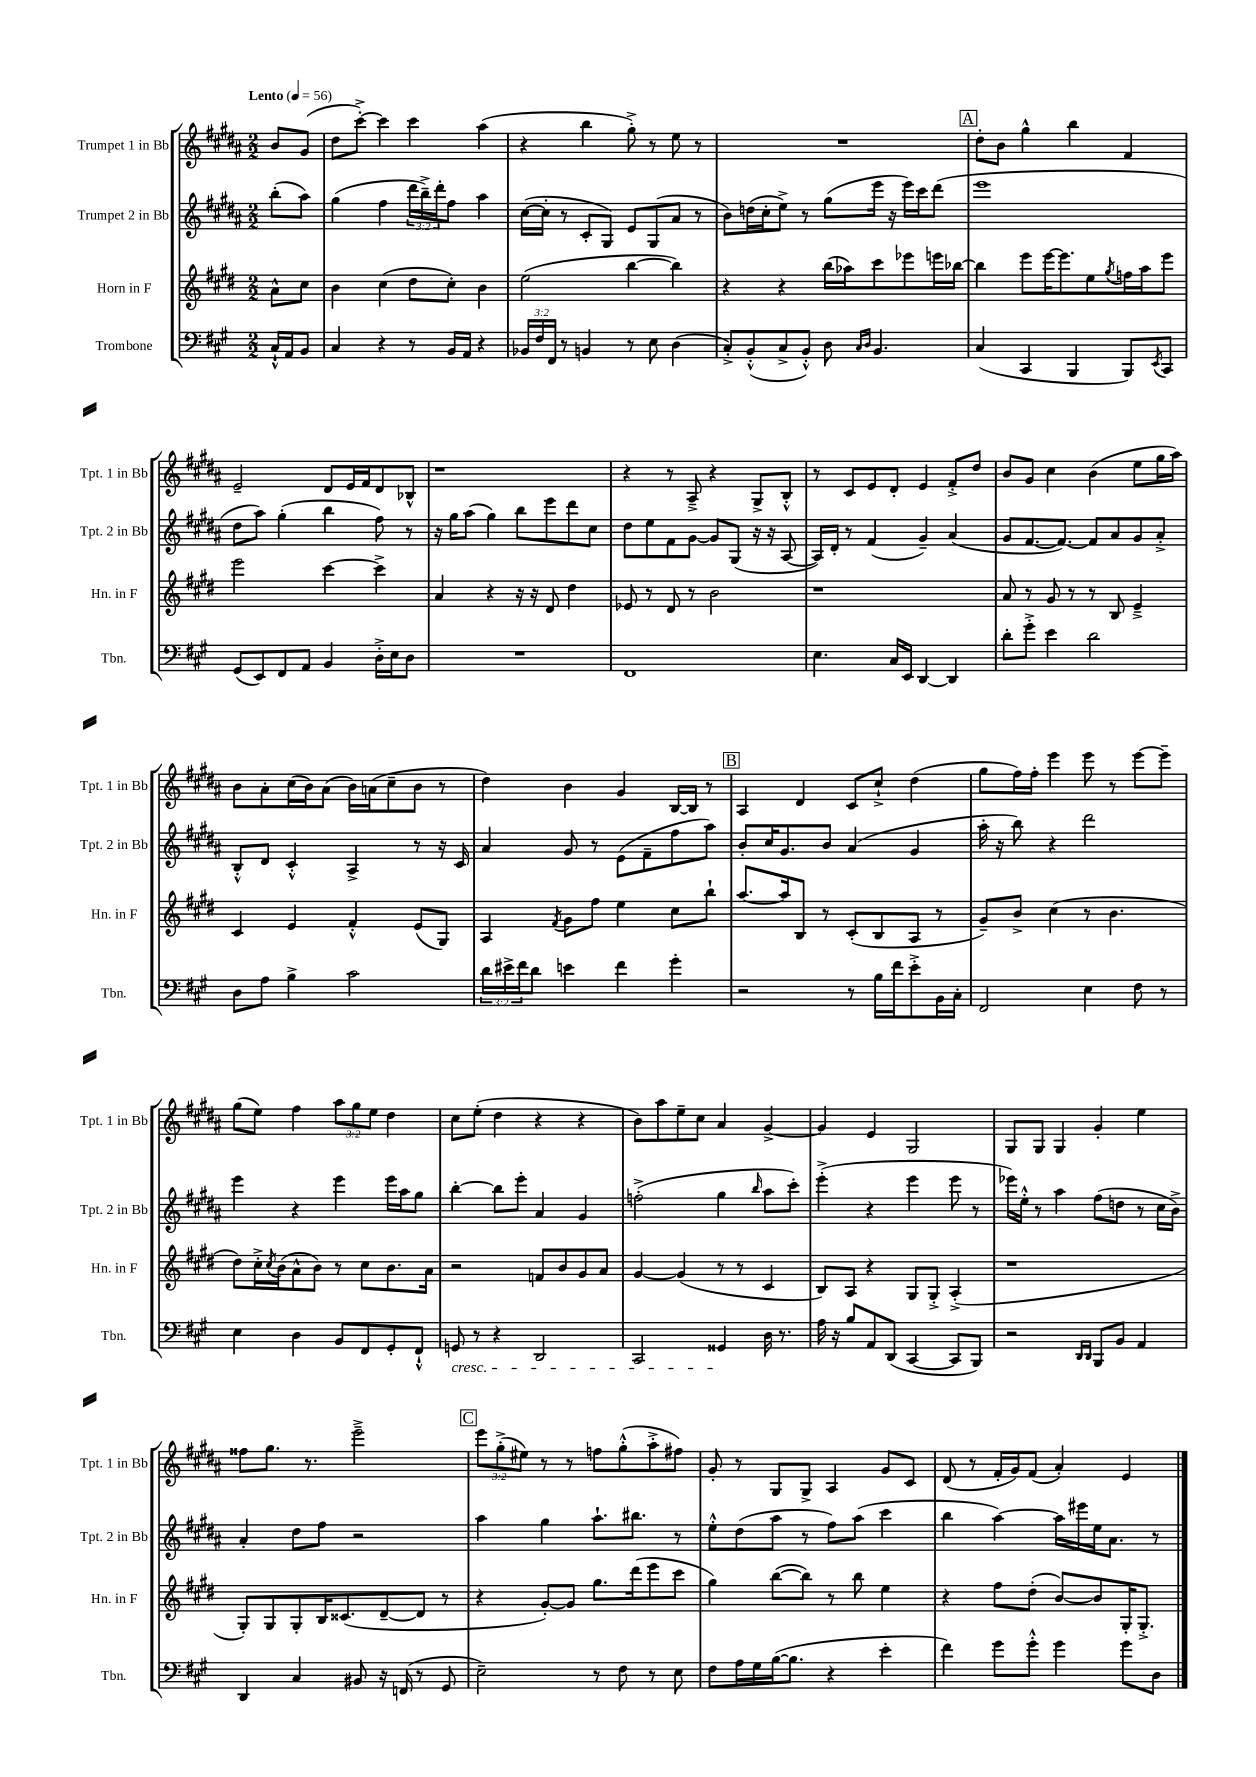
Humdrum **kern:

**kern	**kern	**kern	**kern
*staff4	*staff3	*staff2	*staff1
*clefF4	*clefG2	*clefG2	*clefG2
*k[f#c#g#]	*k[f#c#g#d#]	*k[f#c#g#d#a#]	*k[f#c#g#d#a#]
*M2/2	*M2/2	*M2/2	*M2/2
*MM56	*MM56	*MM56	*MM56
16C#`^^	8a^^	(8bb'	8b
16AA	.	.	.
8BB	8cc#	8aa#)	(8g#
=	=	=	=
4C#	4b	(4gg#	8dd#
.	.	.	[8ccc#'^)
4r	(4cc#	4ff#	4ccc#]
8r	8dd#	24ddd#	4ccc#
.	.	24bb~^)	.
.	.	24ddd#'	.
16BB	8cc#')	8ff#	.
16AA	.	.	.
4r	4b	4aa#	(4aa#
=	=	=	=
24BB-	(2ee	([16cc#	4r
24F#	.	.	.
.	.	16cc#']	.
24FF#	.	.	.
8r	.	8r	.
4BB	.	8c#'	4bb
.	.	8G#)	.
8r	[4bb	8e	8gg#'^)
8E	.	(8G#	8r
(4D	4bb])	8a#	8ee
.	.	8r	8r
=	=	=	=
8C#'^)	4r	8b)	1r
(8BB'^^	.	(16dd	.
.	.	16cc#'	.
8C#^	4r	8ee^)	.
8BB'^^)	.	8r	.
8D	(16bb	(8gg#	.
.	16aa-)	.	.
16qqC#	.	.	.
16qqD	.	.	.
4.BB	8ccc#	16eee	.
.	.	16r	.
.	8eee-	16eee)	.
.	.	16ccc#	.
.	16eee	(8ddd#	.
.	[16bb-	.	.
=	=	=	=
(4C#	4bb-]	1eee	8dd#'
.	.	.	8b
4CC#	8eee	.	4gg#^^
.	[16eee	.	.
.	8.eee]	.	.
4BBB	.	.	4bb
.	8ee	.	.
.	8qgg#	.	.
8BBB)	16ff	.	4f#
.	16aa	.	.
8qEE	.	.	.
8CC#	8eee	.	.
=	=	=	=
(8GG#	2eee	8dd#	2e~
8EE)	.	8aa#)	.
8FF#	.	(4gg#'	.
8AA	.	.	.
4BB	[4ccc#	4bb	8d#
.	.	.	16e
.	.	.	16f#
16D'^	4ccc#^]	8ff#)	8d#
16E	.	.	.
8D	.	8r	8B-^^
=	=	=	=
1r	4a	16r	1r
.	.	16gg#	.
.	.	(8aa#	.
.	4r	4gg#)	.
.	16r	8bb	.
.	16r	.	.
.	8d#	8eee	.
.	4dd#	8ddd#	.
.	.	8cc#	.
=	=	=	=
1FF#	8e-	8dd#	4r
.	8r	8ee	.
.	8d#	8f#	8r
.	8r	[8g#	8A#~^
.	2b	8g#]	4r
.	.	(8G#	.
.	.	16r	8G#^
.	.	16r	.
.	.	[8A#	8B'^^
=	=	=	=
4.E	1r	16A#])	8r
.	.	16d#'	.
.	.	8r	8c#
.	.	(4f#	8e
16C#	.	.	8d#'
16EE	.	.	.
[4DD	.	4g#~)	4e
4DD]	.	(4a#	8f#'^
.	.	.	8dd#
=	=	=	=
8d'	8a	8g#	8b
8g#'^	8r	[8.f#	8g#
4e	8g#	.	4cc#
.	.	8.f#_)	.
.	8r	.	.
2d	8r	8f#]	(4b
.	8B	8a#	.
.	4e~^	8g#	8ee
.	.	8a#'^	16gg#
.	.	.	16aa#)
=	=	=	=
8D	4c#	8B'^^	8b
8A	.	8d#	8a#'
4B^	4e	4c#'^^	(16cc#
.	.	.	16b)
.	.	.	(8a#
2c#	4f#'^^	4A#^	16b)
.	.	.	(16a
.	.	.	8cc#~
.	(8e	8r	8b
.	8G#)	16r	8r
.	.	16c#	.
=	=	=	=
24d	4A	4a#	4dd#)
24e#^	.	.	.
24f#	.	.	.
8d	.	.	.
.	8qf#	.	.
4e	8g#	8g#	4b
.	8ff#	8r	.
4f#	4ee	(8e	4g#
.	.	8f#~	.
4g#'	8cc#	8ff#	[16B
.	.	.	16B]
.	8bb`	8aa#)	8r
=	=	=	=
2r	[8.aa	8b'	4A#
.	.	16cc#	.
.	16aa]	8.g#	.
.	8B	.	4d#
.	8r	8b	.
8r	(8c#'	(4a#	8c#
16B	8B	.	8cc#`^
16f#	.	.	.
8e'^	8A	4g#	(4dd#
16BB	8r	.	.
16C#'	.	.	.
=	=	=	=
2FF#	8g#~)	16aa#'	8gg#
.	.	16r	.
.	8b^	8bb)	16ff#)
.	.	.	16ff#'
.	(4cc#	4r	4eee
4E	8r	2ddd#	8eee
.	4.b	.	8r
8F#	.	.	[8eee
8r	.	.	8eee~]
=	=	=	=
4E	8dd#)	4eee	(8gg#
.	16cc#'^	.	8ee)
.	8qcc#	.	.
.	(16b	.	.
4D	8a^^	4r	4ff#
.	8b)	.	.
8BB	8r	4eee	12aa#
.	.	.	12gg#
8FF#	8cc#	.	.
.	.	.	12ee
8GG#'	8.b	16eee	4dd#
.	.	16aa#	.
8FF#`^^	.	8gg#	.
.	16a	.	.
=	=	=	=
8GG	2r	[4bb'	8cc#
8r	.	.	(8ee'
4r	.	8bb]	4dd#
.	.	8eee'	.
2DD	8f	4a#	4r
.	8b	.	.
.	8g#	4g#	4r
.	8a	.	.
=	=	=	=
2CC#	[4g#	(2ff'^	8b)
.	.	.	8aa#
.	(4g#]	.	8ee~
.	.	.	8cc#
4GG##	8r	4gg#	4a#
.	8r	.	.
.	.	16qqbb	.
16D	4c#	8aa#	[4g#^
8.r	.	.	.
.	.	8ccc#')	.
=	=	=	=
16A	8B)	(4eee'^	4g#]
16r	.	.	.
8B	8A	.	.
8AA	4r	4r	4e
(8DD	.	.	.
[4CC#	8G#	4eee	2G#
.	8G#'^	.	.
8CC#]	(4A'^	8eee	.
8BBB)	.	8r	.
=	=	=	=
2r	1r	16eee-)	8G#
.	.	16ee'^^	.
.	.	8r	8G#
.	.	4aa#	4G#
16qqDD	.	.	.
16qqDD	.	.	.
8BBB	.	(8ff#	4g#'
8BB	.	8dd	.
4AA	.	8r	4ee
.	.	16cc#	.
.	.	16b^)	.
=	=	=	=
4DD	8G#')	4a#'	8ff##
.	8G#	.	8.gg#
4C#	8G#'	8dd#	.
.	.	.	8.r
.	16B	8ff#	.
.	(8.c##	.	.
8BB#	.	2r	2eee~^
16r	[8d#~	.	.
(16FF	.	.	.
8r	8d#]	.	.
8GG#	8r	.	.
=	=	=	=
2E~)	4r	4aa#	12eee
.	.	.	(12gg#'^
.	.	.	12ee#)
.	[8g#')	4gg#	8r
.	8g#]	.	8r
8r	8.gg#	8.aa#`	8ff
8F#	.	.	(8gg#'^^
.	(16ddd#	8.bb#	.
8r	8eee	.	8aa#'^
8E	8ccc#	8r	8ff#)
=	=	=	=
8F#	4gg#)	8ee'^^	8g#'
16A	.	(8dd#	8r
16G#	.	.	.
([16B	([8bb	8aa#	8G#
8.B]	.	.	.
.	8bb])	8r	8G#^
4r	8r	8ff#)	4A#
.	8bb	(8aa#	.
4e'	4ee	4ccc#	8g#
.	.	.	8c#
=	=	=	=
4f#)	4r	4bb	(8d#
.	.	.	8r
8g#	8ff#	[4aa#)	16f#'
.	.	.	16g#)
8g#'^^	(8dd#'	.	(8f#
4g#	[8b)	16aa#]	4a#')
.	.	16eee#	.
.	8b]	16ee	.
.	.	8.a#	.
8g#	16G#'	.	4e
.	8.G#'^	.	.
8D	.	8r	.
==	==	==	==
*-	*-	*-	*-
